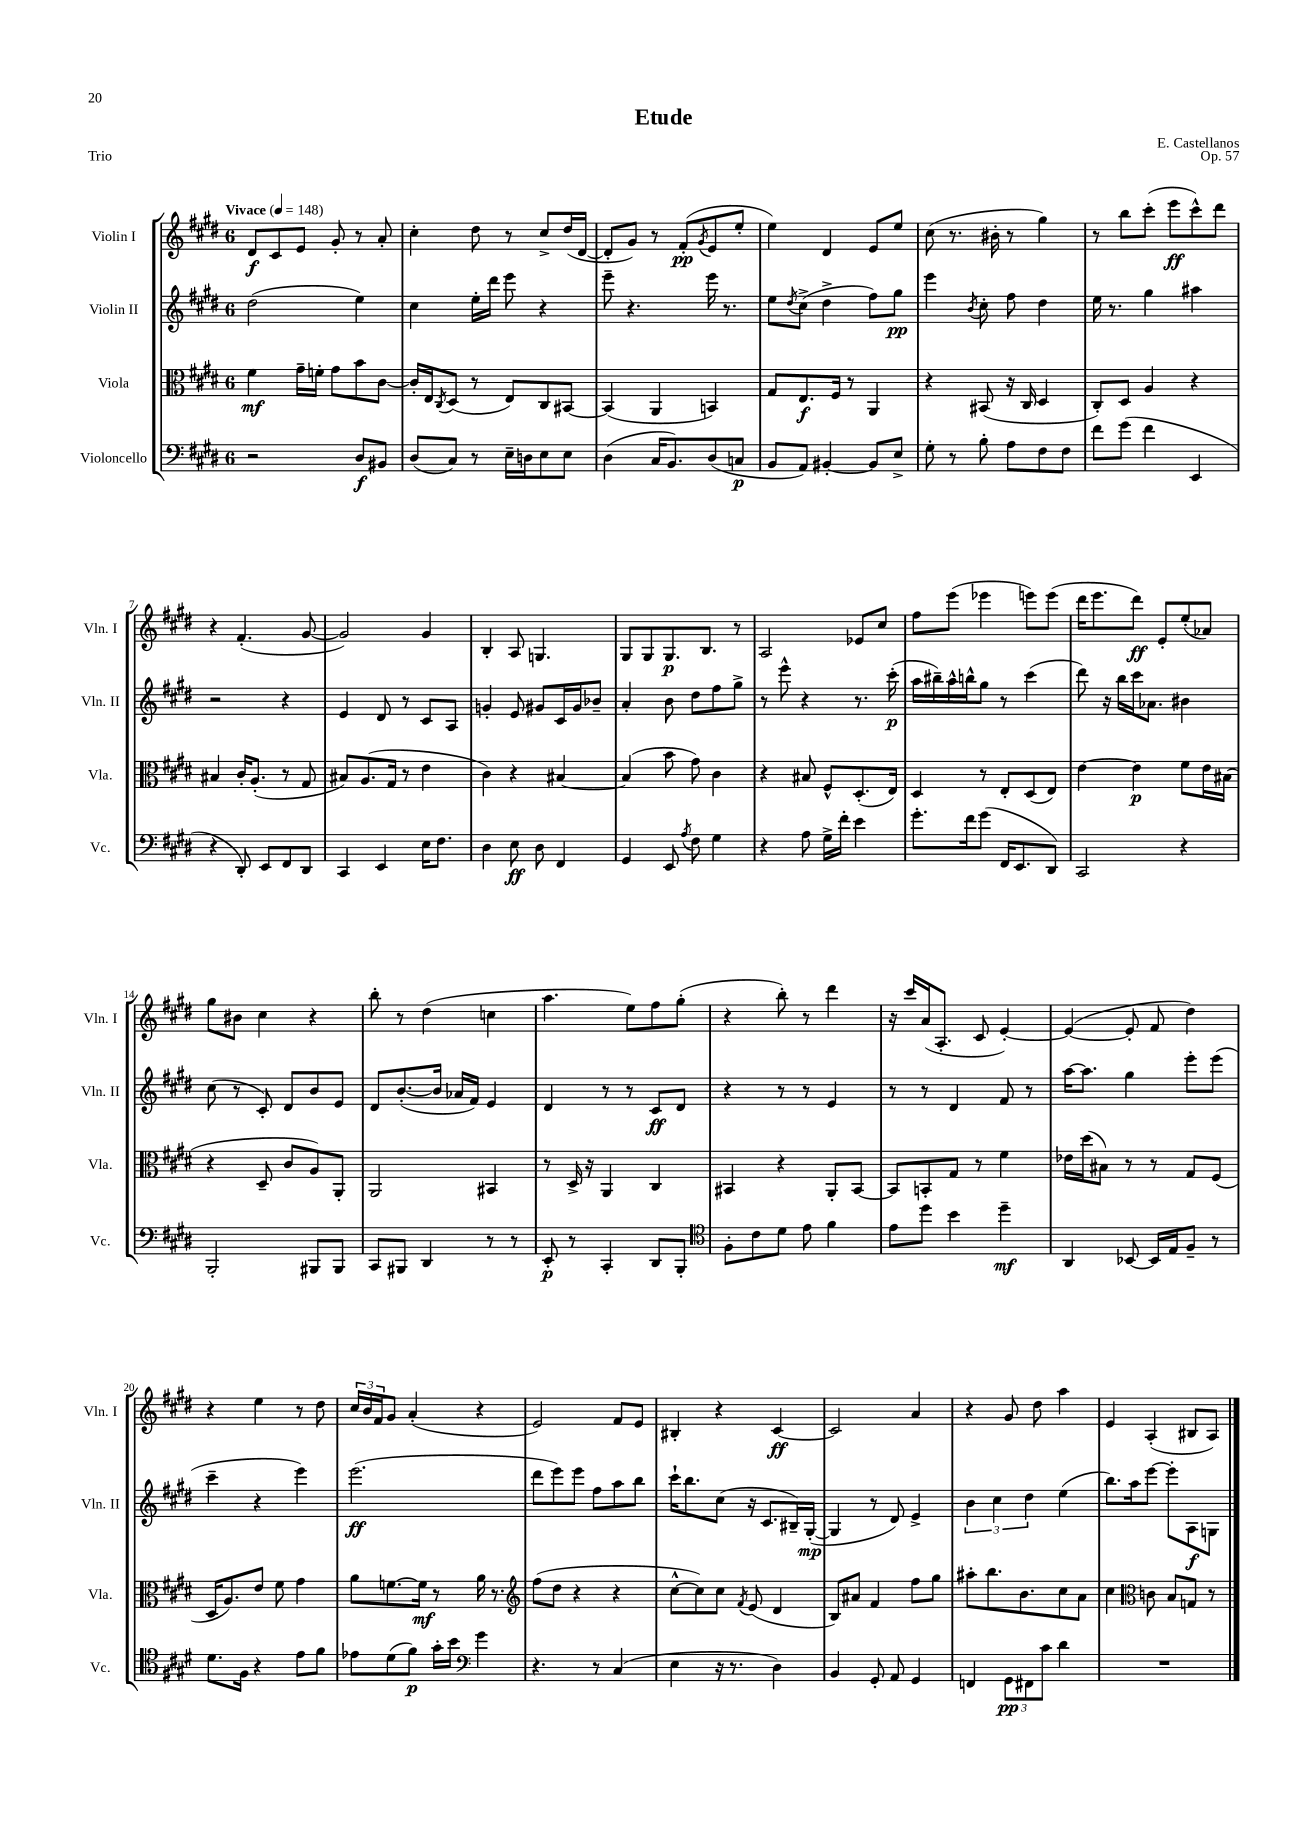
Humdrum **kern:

**kern	**dynam	**kern	**dynam	**kern	**dynam	**kern	**dynam
*part4	*part4	*part3	*part3	*part2	*part2	*part1	*part1
*staff4	*staff4	*staff3	*staff3	*staff2	*staff2	*staff1	*staff1
*I"Violoncello	*	*I"Viola	*	*I"Violin II	*	*I"Violin I	*
*I'Vc.	*	*I'Vla.	*	*I'Vln. II	*	*I'Vln. I	*
*clefF4	*	*clefC3	*	*clefG2	*	*clefG2	*
*k[f#c#g#d#]	*	*k[f#c#g#d#]	*	*k[f#c#g#d#]	*	*k[f#c#g#d#]	*
*M6/8	*	*M6/8	*	*M6/8	*	*M6/8	*
*MM148	*	*MM148	*	*MM148	*	*MM148	*
=1	=1	=1	=1	=1	=1	=1	=1
!	!	!	!	!	!	!LO:TX:a:B:t=Vivace	!
2r	.	4f#\	mf	(2dd#\	.	8d#/L	f
.	.	.	.	.	.	8c#/	.
.	.	16g#~\LL	.	.	.	8e/J	.
.	.	16fn'\JJ	.	.	.	.	.
.	.	8g#\L	.	.	.	8g#'/	.
8D#/L	f	8b\	.	4ee\)	.	8r	.
8BB#X/J	.	[8c#\J	.	.	.	8a'/	.
=2	=2	=2	=2	=2	=2	=2	=2
(8D#/L	.	16c#'/LL]	.	4cc#\	.	4cc#'\	.
.	.	16E/J	.	.	.	.	.
.	.	8qC#/	.	.	.	.	.
8C#/J)	.	(8D#/J	.	.	.	.	.
8r	.	8r	.	16ee'\LL	.	8dd#\	.
.	.	.	.	16ddd#\JJ	.	.	.
16E~\LL	.	8E/L)	.	8eee\	.	8r	.
16Dn\J	.	.	.	.	.	.	.
8E\	.	8C#/	.	4r	.	8cc#^/L	.
8E\J	.	[8BB#X/J	.	.	.	(16dd#/L	.
.	.	.	.	.	.	[16d#/JJ	.
=3	=3	=3	=3	=3	=3	=3	=3
(4D#\	.	(4BB#/]	.	8eee~\	.	8d#'/L]	.
.	.	.	.	4.r	.	8g#/J)	.
16C#/KL	.	4AA/	.	.	.	8r	.
8.BB/)	.	.	.	.	.	.	.
.	.	.	.	.	.	(8f#'/L	pp
.	.	.	.	.	.	8qg#/	.
(8D#/	.	4BBn/)	.	16eee\	.	8e/	.
.	.	.	.	8.r	.	.	.
8Cn/J	p	.	.	.	.	8ee'/J	.
=4	=4	=4	=4	=4	=4	=4	=4
8BB/L	.	8G#/L	.	8ee\L	.	4ee\)	.
.	.	.	.	8qdd#/	.	.	.
8AA/J)	.	8.E/	f	(8cc#^\J	.	.	.
[4BB#X'/	.	.	.	4dd#^\	.	4d#/	.
.	.	16F#/Jk	.	.	.	.	.
.	.	8r	.	.	.	.	.
8BB#/L]	.	4AA/	.	8ff#\L)	.	8e/L	.
8E^/J	.	.	.	8gg#\J	pp	8ee/J	.
=5	=5	=5	=5	=5	=5	=5	=5
8G#'\	.	4r	.	4eee\	.	(8cc#\	.
8r	.	.	.	.	.	8.r	.
.	.	.	.	8qb/	.	.	.
8B'\	.	(8BB#X/	.	8cc#'\	.	.	.
.	.	.	.	.	.	16b#X'\	.
8A\L	.	16r	.	8ff#\	.	8r	.
.	.	16C#/	.	.	.	.	.
8F#\	.	4D#/	.	4dd#\	.	4gg#\)	.
8F#\J	.	.	.	.	.	.	.
=6	=6	=6	=6	=6	=6	=6	=6
8f#\L	.	8C#'/L)	.	16ee\	.	8r	.
.	.	.	.	8.r	.	.	.
(8g#\J	.	8D#/J	.	.	.	8bb\L	.
4f#\	.	4A/	.	4gg#\	.	(8ccc#'\J	.
.	.	.	.	.	.	8eee\L	ff
4EE/	.	4r	.	4aa#X\	.	8ccc#^^\)	.
.	.	.	.	.	.	8ddd#\J	.
!!LO:LB:g=z
=7	=7	=7	=7	=7	=7	=7	=7
4r	.	4B#X/	.	2r	.	4r	.
8DD#'/)	.	16c#'/KL	.	.	.	(4.f#'/	.
.	.	(8.A'/J	.	.	.	.	.
8EE/L	.	.	.	.	.	.	.
8FF#/	.	8r	.	4r	.	.	.
8DD#/J	.	8G#/	.	.	.	[8g#/	.
=8	=8	=8	=8	=8	=8	=8	=8
4CC#/	.	8B#X/L)	.	4e/	.	2g#/])	.
.	.	(8.A/	.	.	.	.	.
4EE/	.	.	.	8d#/	.	.	.
.	.	16G#/Jk	.	.	.	.	.
.	.	8r	.	8r	.	.	.
16E\KL	.	4e\	.	8c#/L	.	4g#/	.
8.F#\J	.	.	.	.	.	.	.
.	.	.	.	8A/J	.	.	.
=9	=9	=9	=9	=9	=9	=9	=9
4D#\	.	4c#\)	.	4gn'/	.	4B'/	.
8E\	ff	4r	.	8e/	.	8A/	.
8D#\	.	.	.	8g#X/L	.	4.Gn/	.
4FF#/	.	[4B#X/	.	16c#/L	.	.	.
.	.	.	.	16g#/J	.	.	.
.	.	.	.	8b-X~/J	.	.	.
=10	=10	=10	=10	=10	=10	=10	=10
4GG#/	.	(4B#/]	.	4a'/	.	8G#/L	.
.	.	.	.	.	.	8G#/	.
8EE/	.	8b\	.	8b\	.	8.G#/	p
8qA/	.	.	.	.	.	.	.
8F#\	.	8g#\)	.	8dd#\L	.	.	.
.	.	.	.	.	.	8.B/J	.
4G#\	.	4c#\	.	8ff#\	.	.	.
.	.	.	.	8gg#^\J	.	8r	.
=11	=11	=11	=11	=11	=11	=11	=11
4r	.	4r	.	8r	.	2A/	.
.	.	.	.	8eee^^\	.	.	.
8A\	.	8B#X/	.	4r	.	.	.
16G#^\LL	.	8F#^^/L	.	.	.	.	.
16f#'\JJ	.	.	.	.	.	.	.
4e\	.	(8.D#'/	.	8.r	.	8e-X/L	.
.	.	.	.	.	.	8cc#/J	.
.	.	16E/Jk)	.	(16ccc#'\	p	.	.
=12	=12	=12	=12	=12	=12	=12	=12
8.g#'\L	.	4D#/	.	16aa\LL	.	8ff#\L	.
.	.	.	.	16bb#X~\)	.	.	.
.	.	.	.	16aa^^\	.	(8eee\J	.
16f#\k	.	.	.	16bbn^^\J	.	.	.
(8g#\J	.	8r	.	8gg#\J	.	4eee-X\	.
16FF#/KL	.	8E'/L	.	8r	.	.	.
8.EE/	.	.	.	.	.	.	.
.	.	(8D#/	.	(4ccc#\	.	8eeen\L)	.
8DD#/J)	.	8E/J)	.	.	.	(8eee\J	.
=13	=13	=13	=13	=13	=13	=13	=13
2CC#/	.	[4e\	.	8ddd#\)	.	16ddd#\KL	.
.	.	.	.	.	.	8.eee\	.
.	.	.	.	16r	.	.	.
.	.	.	.	16bb\LL	.	.	.
.	.	4e\]	p	16ccc#\J	.	8ddd#\J)	ff
.	.	.	.	8.a-X\J	.	.	.
.	.	.	.	.	.	8e'/L	.
4r	.	8f#\L	.	4b#X\	.	(8ee'/	.
.	.	16e\L	.	.	.	8a-X/J)	.
.	.	(16B#X\JJ	.	.	.	.	.
!!LO:LB:g=z
=14	=14	=14	=14	=14	=14	=14	=14
2BBB'/	.	4r	.	(8cc#\	.	8gg#\L	.
.	.	.	.	8r	.	8b#X\J	.
.	.	8D#~/	.	8c#'/)	.	4cc#\	.
.	.	8c#/L	.	8d#/L	.	.	.
8BBB#X/L	.	8A/)	.	8b/	.	4r	.
8BBB#/J	.	8AA'/J	.	8e/J	.	.	.
=15	=15	=15	=15	=15	=15	=15	=15
8CC#/L	.	2AA/	.	8d#/L	.	8bb'\	.
8BBB#X/J	.	.	.	([8.b'/	.	8r	.
4DD#/	.	.	.	.	.	(4dd#\	.
.	.	.	.	16b/Jk]	.	.	.
.	.	.	.	16a-X/LL	.	.	.
.	.	.	.	16f#/JJ)	.	.	.
8r	.	4BB#X/	.	4e/	.	4ccn\	.
8r	.	.	.	.	.	.	.
=16	=16	=16	=16	=16	=16	=16	=16
8EE'/	p	8r	.	4d#/	.	4.aa\	.
8r	.	16D#^/	.	.	.	.	.
.	.	16r	.	.	.	.	.
4CC#'/	.	4AA/	.	8r	.	.	.
.	.	.	.	8r	.	8ee\L)	.
8DD#/L	.	4C#/	.	8c#/L	ff	8ff#\	.
8BBB'/J	.	.	.	8d#/J	.	(8gg#'\J	.
=17	=17	=17	=17	=17	=17	=17	=17
*clefC4	*	*	*	*	*	*	*
8F#'\L	.	4BB#X/	.	4r	.	4r	.
8c#\	.	.	.	.	.	.	.
8d#\J	.	4r	.	8r	.	8bb'\)	.
8e\	.	.	.	8r	.	8r	.
4f#\	.	8AA'/L	.	4e/	.	4ddd#\	.
.	.	[8BB#/J	.	.	.	.	.
=18	=18	=18	=18	=18	=18	=18	=18
8e\L	.	8BB#/L]	.	8r	.	16r	.
.	.	.	.	.	.	16ccc#/LL	.
8dd#\J	.	8BBn'/	.	8r	.	(16a/J	.
.	.	.	.	.	.	8.A'/J	.
4b\	.	8G#/J	.	4d#/	.	.	.
.	.	8r	.	.	.	8c#/	.
4dd#~\	mf	4f#\	.	8f#/	.	[4e'/)	.
.	.	.	.	8r	.	.	.
=19	=19	=19	=19	=19	=19	=19	=19
4AA/	.	16e-X\LL	.	[16aa\KL	.	(4e/_	.
.	.	(16dd#\J	.	8.aa\J]	.	.	.
.	.	8B#X\J)	.	.	.	.	.
[8BB-X/	.	8r	.	4gg#\	.	8e'/]	.
16BB-/LL]	.	8r	.	.	.	8f#/	.
16E/J	.	.	.	.	.	.	.
8F#~/J	.	8G#/L	.	8eee'\L	.	4dd#\)	.
8r	.	(8F#/J	.	(8eee\J	.	.	.
!!LO:LB:g=z
=20	=20	=20	=20	=20	=20	=20	=20
8.d#\L	.	16D#/KL	.	4ccc#~\	.	4r	.
.	.	8.A/)	.	.	.	.	.
16F#\Jk	.	.	.	.	.	.	.
4r	.	8e/J	.	4r	.	4ee\	.
.	.	8f#\	.	.	.	.	.
8e\L	.	4g#\	.	4eee\)	.	8r	.
8f#\J	.	.	.	.	.	8dd#\	.
=21	=21	=21	=21	=21	=21	=21	=21
8e-X\L	.	8a\L	.	(2.eee\	ff	24cc#/LL	.
.	.	.	.	.	.	24b/	.
.	.	.	.	.	.	24f#/J	.
(8d#\	.	[8.fn\	.	.	.	8g#/J	.
8f#\J)	p	.	.	.	.	(4a'/	.
.	.	16f\Jk]	mf	.	.	.	.
16g#'\LL	.	8r	.	.	.	.	.
16b\JJ	.	.	.	.	.	.	.
*clefF4	*	*	*	*	*	*	*
4g#\	.	16a\	.	.	.	4r	.
.	.	8.r	.	.	.	.	.
=22	=22	=22	=22	=22	=22	=22	=22
*	*	*clefG2	*	*	*	*	*
4.r	.	(8ff#\L	.	8ddd#\L	.	2e/)	.
.	.	8dd#\J	.	8eee\)	.	.	.
.	.	4r	.	8eee\J	.	.	.
8r	.	.	.	8ff#\L	.	.	.
(4C#/	.	4r	.	8aa\	.	8f#/L	.
.	.	.	.	8bb\J	.	8e/J	.
=23	=23	=23	=23	=23	=23	=23	=23
4E\	.	[8cc#^^\L	.	16ccc#`\KL	.	4B#X'/	.
.	.	.	.	8.bb\	.	.	.
.	.	8cc#\])	.	.	.	.	.
16r	.	8cc#\J	.	(8cc#\J	.	4r	.
8.r	.	.	.	.	.	.	.
.	.	8qf#/	.	.	.	.	.
.	.	(8e/	.	16r	.	.	.
.	.	.	.	8.c#/L	.	.	.
4D#\)	.	4d#/	.	.	.	[4c#/	ff
.	.	.	.	16B#X~/L)	.	.	.
.	.	.	.	([16G#'/JJ	mp	.	.
=24	=24	=24	=24	=24	=24	=24	=24
4BB/	.	8B/L)	.	4G#/]	.	2c#/]	.
.	.	8a#X/J	.	.	.	.	.
8GG#'/	.	4f#/	.	8r	.	.	.
8AA/	.	.	.	8d#/)	.	.	.
4GG#/	.	8ff#\L	.	4e^/	.	4a/	.
.	.	8gg#\J	.	.	.	.	.
=25	=25	=25	=25	=25	=25	=25	=25
4FFn/	.	8aa#X'\L	.	6b\	.	4r	.
.	.	8.bb\	.	.	.	.	.
.	.	.	.	6cc#\	.	.	.
12GG#\L	pp	.	.	.	.	8g#/	.
.	.	8.b\	.	.	.	.	.
12FF#X\	.	.	.	6dd#\	.	.	.
.	.	.	.	.	.	8dd#\	.
12c#\J	.	.	.	.	.	.	.
4d#\	.	8cc#\	.	(4ee\	.	4aa\	.
.	.	8a\J	.	.	.	.	.
=26	=26	=26	=26	=26	=26	=26	=26
2.r	.	4cc#\	.	8.bb\L)	.	4e/	.
.	.	.	.	16aa\k	.	.	.
*	*	*clefC3	*	*	*	*	*
.	.	8cn\	.	[8eee\J	.	(4A'/	.
.	.	8B/L	.	8eee'\L]	.	.	.
.	.	8Gn/J	.	8A\	f	8B#X/L	.
.	.	8r	.	8Gn\J	.	8A/J)	.
==	==	==	==	==	==	==	==
*-	*-	*-	*-	*-	*-	*-	*-
